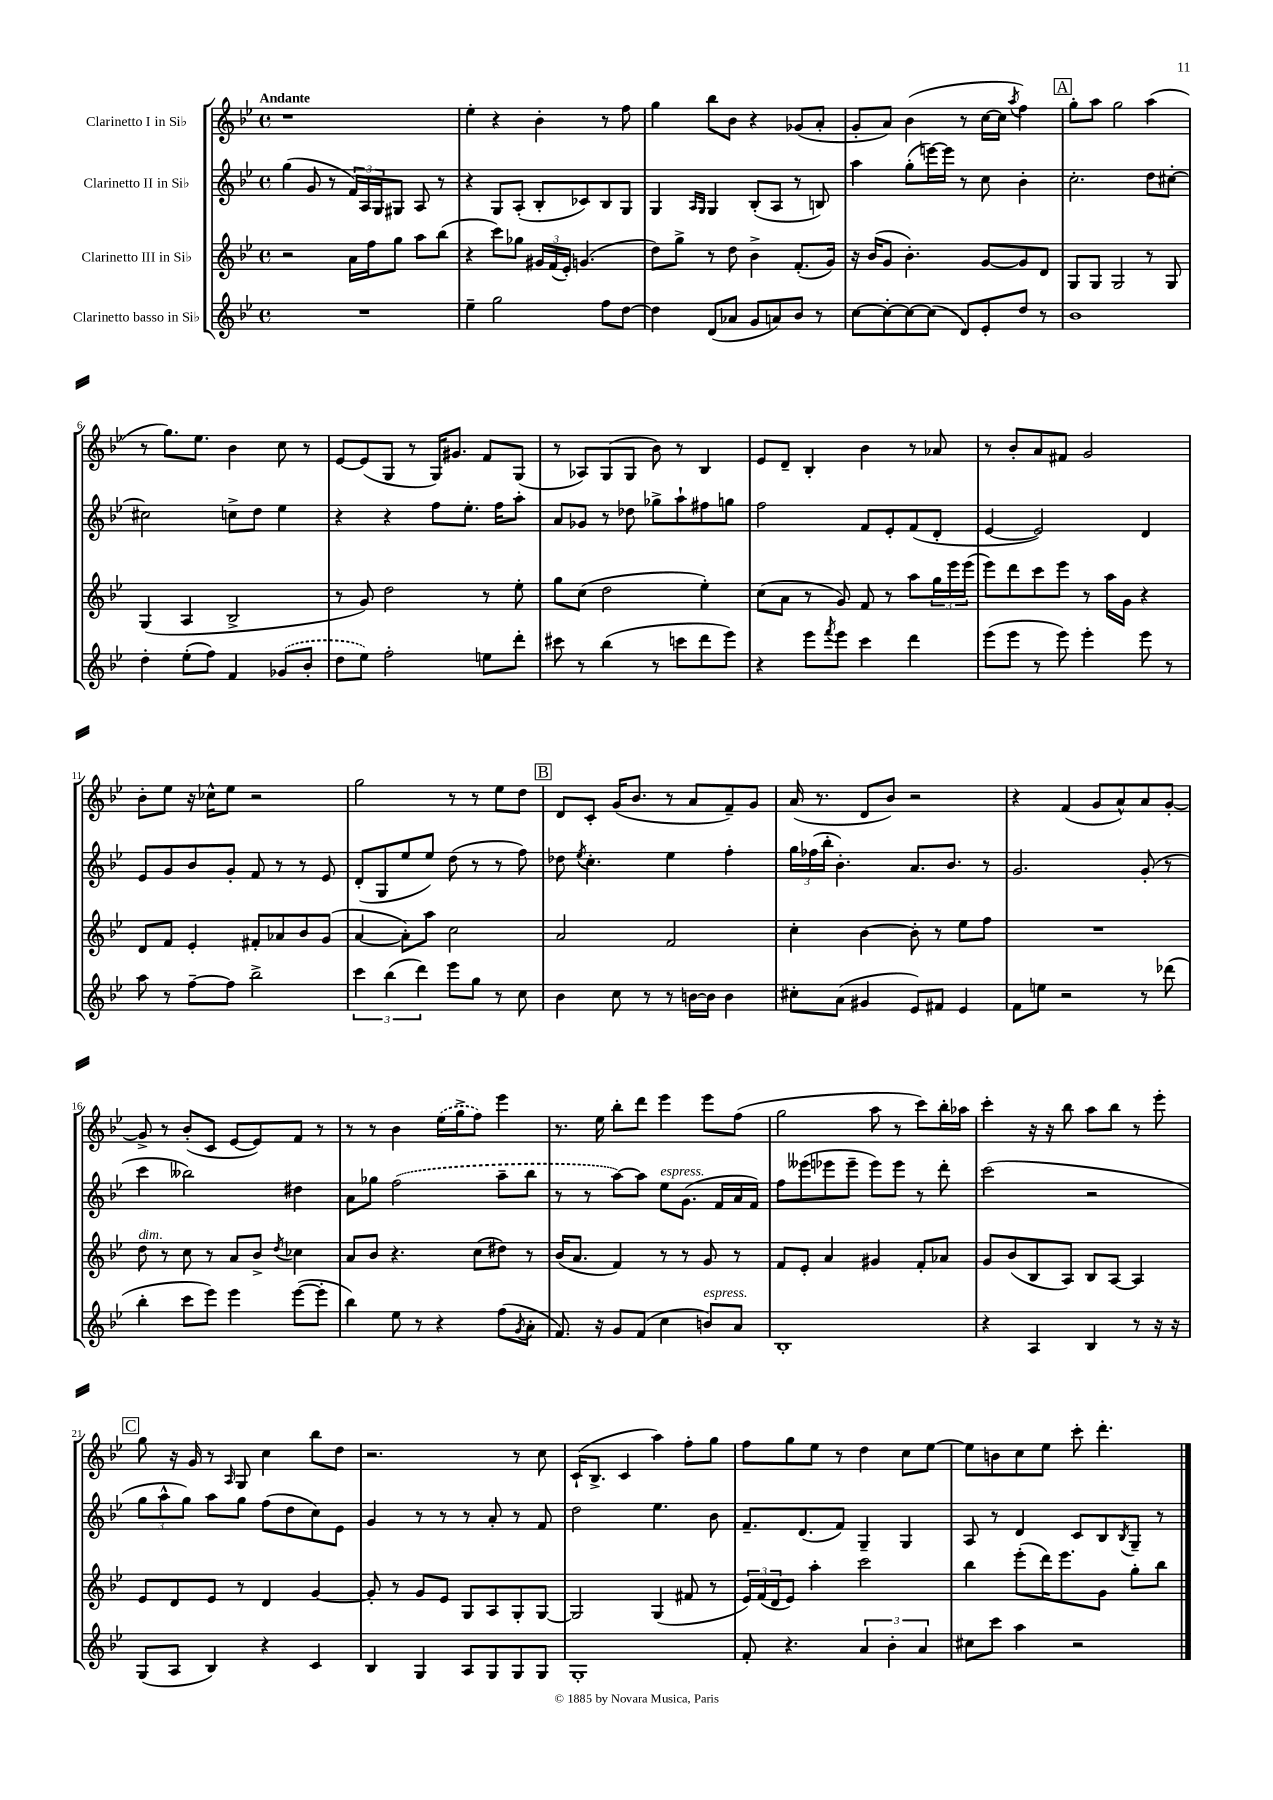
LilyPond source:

<<
\new StaffGroup <<
\new Staff = "s0" \with { instrumentName = "Clarinetto I in Sib" } {
    \clef treble \key bes \major \defaultTimeSignature \time 4/4 \tempo "Andante"
    r1 |
    ees''4-. r4 bes'4-. r8 f''8 |
    g''4 bes''8 bes'8 r4 ges'8( a'8-. |
    g'8-. a'8) bes'4( r8 c''16~ c''16 \acciaccatura { a''8 } f''4) |
    \mark \markup { \box "A" } g''8-. a''8 g''2 a''4( |
    r8 g''8.) ees''8. bes'4 c''8 r8 |
    ees'8~ ees'8( g8 r8 g16) gis'8. f'8 g8( |
    r8 aes8) g8( g8 bes'8) r8 bes4 |
    ees'8 d'8-- bes4-. bes'4 r8 aes'8 |
    r8 bes'8-. a'8 fis'8 g'2 |
    bes'8-. ees''8 r16 ces''16-^ ees''8 r2 |
    g''2 r8 r8 ees''8 d''8 |
    \mark \markup { \box "B" } d'8 c'8-. g'16( bes'8. r8 a'8 f'8--) g'8 |
    a'16( r8. d'8 bes'8) r2 |
    r4 f'4( g'8 a'8-^) a'8 g'8~-. |
    g'8-> r8 bes'8-.( c'8 ees'8~ ees'8) f'8 r8 |
    r8 r8 bes'4 \once \slurDashed ees''16( g''16-> f''8) ees'''4 |
    r8. ees''16 bes''8-. d'''8 ees'''4 ees'''8 f''8( |
    g''2 a''8 r8 c'''8) bes''16-. aes''16 |
    c'''4-. r16 r16 bes''8 a''8 bes''8 r8 ees'''8-. |
    \mark \markup { \box "C" } g''8 r16 g'16 r8 \grace { a16 } g8 c''4 bes''8 d''8 |
    r2. r8 c''8 |
    c'16-!( bes8.-> c'4 a''4) f''8-. g''8 |
    f''8 g''8 ees''8 r8 d''4 c''8 ees''8~ |
    ees''8 b'8 c''8 ees''8 c'''8-. d'''4.-. \bar "|." |
}
\new Staff = "s1" \with { instrumentName = "Clarinetto II in Sib" } {
    \clef treble \key bes \major \defaultTimeSignature \time 4/4
    g''4( g'8 r8 \tuplet 3/2 { f'16) a16 g16 } gis8 a8 r8 |
    r4 g8 a8-.( bes8-. ces'8) bes8 g8 |
    g4 \grace { a16 g16 } g4 bes8-.( a8 r8 b8) |
    a''4 g''8-.( e'''16~) e'''16 r8 c''8 bes'4-. |
    \mark \markup { \box "A" } c''2.-. d''8 cis''8~-. |
    cis''2 c''8-> d''8 ees''4 |
    r4 r4 f''8 ees''8.-. f''16 a''8-. |
    a'8 ges'8 r8 des''8 ges''8-> a''8-! fis''8 g''8 |
    f''2 f'8 ees'8-. f'8( d'8-. |
    ees'4~ ees'2) d'4 |
    ees'8 g'8 bes'8 g'8-. f'8 r8 r8 ees'8 |
    d'8-.( g8 ees''8 ees''8) d''8( r8 r8 f''8) |
    \mark \markup { \box "B" } des''8 \acciaccatura { ees''8 } c''4.-. ees''4 f''4-. |
    \tuplet 3/2 { g''16 fes''16( bes''16-. } bes'4.-.) a'8. bes'8. r8 |
    g'2. g'8-.( r8 |
    c'''4 beses''2) dis''4 |
    a'8 ges''8 \once \slurDashed f''2( a''8-- bes''8 |
    r8 r8 a''8~) a''8 ees''8^\markup { \italic "espress." } g'8.( f'16 a'16 f'16) |
    f''8 eeses'''8( ees'''8 ees'''8-- ees'''8) ees'''8 r8 d'''8-. |
    c'''2( r2 |
    \mark \markup { \box "C" } \tuplet 3/2 { g''8 a''8-^ g''8) } a''8 g''8 f''8( d''8 c''8) ees'8 |
    g'4 r8 r8 r8 a'8-. r8 f'8 |
    d''2 ees''4. bes'8 |
    f'8.-- d'8.( f'8) g4-- g4 |
    a8 r8 d'4 c'8 bes8 \acciaccatura { bes8 } g8-- r8 \bar "|." |
}
\new Staff = "s2" \with { instrumentName = "Clarinetto III in Sib" } {
    \clef treble \key bes \major \defaultTimeSignature \time 4/4
    r2 a'16 f''16 g''8 a''8 bes''8( |
    r4 c'''8) ges''8 \tuplet 3/2 { gis'16 f'16( ees'16-.) } g'4.( |
    d''8) g''8-> r8 d''8 bes'4-> f'8.-.( g'16) |
    r16 bes'16( g'8 bes'4.-.) g'8~ g'8 d'8 |
    \mark \markup { \box "A" } g8 g8 g2 r8 g8 |
    g4( a4 bes2-> |
    r8 g'8) d''2 r8 ees''8-. |
    g''8 c''8( d''2 ees''4-.) |
    c''8( a'8 r8 g'8) f'8 r8 a''8 \tuplet 3/2 { g''16 ees'''16 ees'''16( } |
    ees'''8) d'''8 c'''8 ees'''8 r8 a''16 g'16 r4 |
    d'8 f'8 ees'4-. fis'8-. aes'8 bes'8 g'8( |
    a'4~ a'8-.) a''8 c''2 |
    \mark \markup { \box "B" } a'2 f'2 |
    c''4-. bes'4~ bes'8-. r8 ees''8 f''8 |
    R1 |
    d''8^\markup { \italic "dim." } r8 c''8 r8 a'8 bes'8-> \acciaccatura { d''8 } ces''4 |
    a'8 bes'8 r4. c''8( dis''8) r8 |
    bes'16( a'8. f'4) r8 r8 g'8 r8 |
    f'8 ees'8-. a'4 gis'4 f'8-. aes'8 |
    g'8 bes'8( bes8 a8) bes8 a8~ a4 |
    \mark \markup { \box "C" } ees'8 d'8 ees'8 r8 d'4 g'4~ |
    g'8-. r8 g'8 ees'8 g8 a8 g8-. g8~ |
    g2 g4( fis'8 r8 |
    \tuplet 3/2 { ees'16) f'16( d'16 } ees'8) a''4-. c'''2 |
    bes''4 ees'''8-.( d'''16) ees'''8. g'8 g''8-. bes''8 \bar "|." |
}
\new Staff = "s3" \with { instrumentName = "Clarinetto basso in Sib" } {
    \clef treble \key bes \major \defaultTimeSignature \time 4/4
    R1 |
    ees''4-- g''2 f''8 d''8~ |
    d''4 d'8( aes'8 g'8 a'8) bes'8 r8 |
    c''8~ c''8~-. c''8~ c''8( d'8) ees'8-. d''8 r8 |
    \mark \markup { \box "A" } bes'1 |
    d''4-. ees''8-.( f''8) f'4 \once \slurDashed ges'8( bes'8-. |
    d''8 ees''8) f''2-. e''8 d'''8-. |
    cis'''8 r8 bes''4( r8 c'''8 d'''8 ees'''8) |
    r4 ees'''8 \acciaccatura { f'''8 } ees'''8 c'''4 d'''4 |
    ees'''8( ees'''8 r8 ees'''8) ees'''4-. ees'''8 r8 |
    a''8 r8 f''8~-- f''8 bes''2-> |
    \tuplet 3/2 { c'''4 bes''4( d'''4) } ees'''8 g''8 r8 c''8 |
    \mark \markup { \box "B" } bes'4 c''8 r8 r8 b'16~ b'16 b'4 |
    cis''8-. a'8( gis'4 ees'8) fis'8 ees'4 |
    f'8 e''8 r2 r8 des'''8( |
    bes''4-. c'''8 ees'''8) ees'''4 ees'''8~( ees'''8-. |
    bes''4) ees''8 r8 r4 f''8( \acciaccatura { g'8 } a'8-. |
    f'8.) r16 g'8 f'8( c''4 b'8^\markup { \italic "espress." }) a'8 |
    bes1-. |
    r4 a4 bes4 r8 r16 r16 |
    \mark \markup { \box "C" } g8( a8 bes4) r4 c'4 |
    bes4 g4 a8 g8 g8 g8 |
    g1-. |
    f'8-. r4. \tuplet 3/2 { a'4 bes'4-. a'4 } |
    cis''8 c'''8 a''4 r2 \bar "|." |
}
>>
>>
